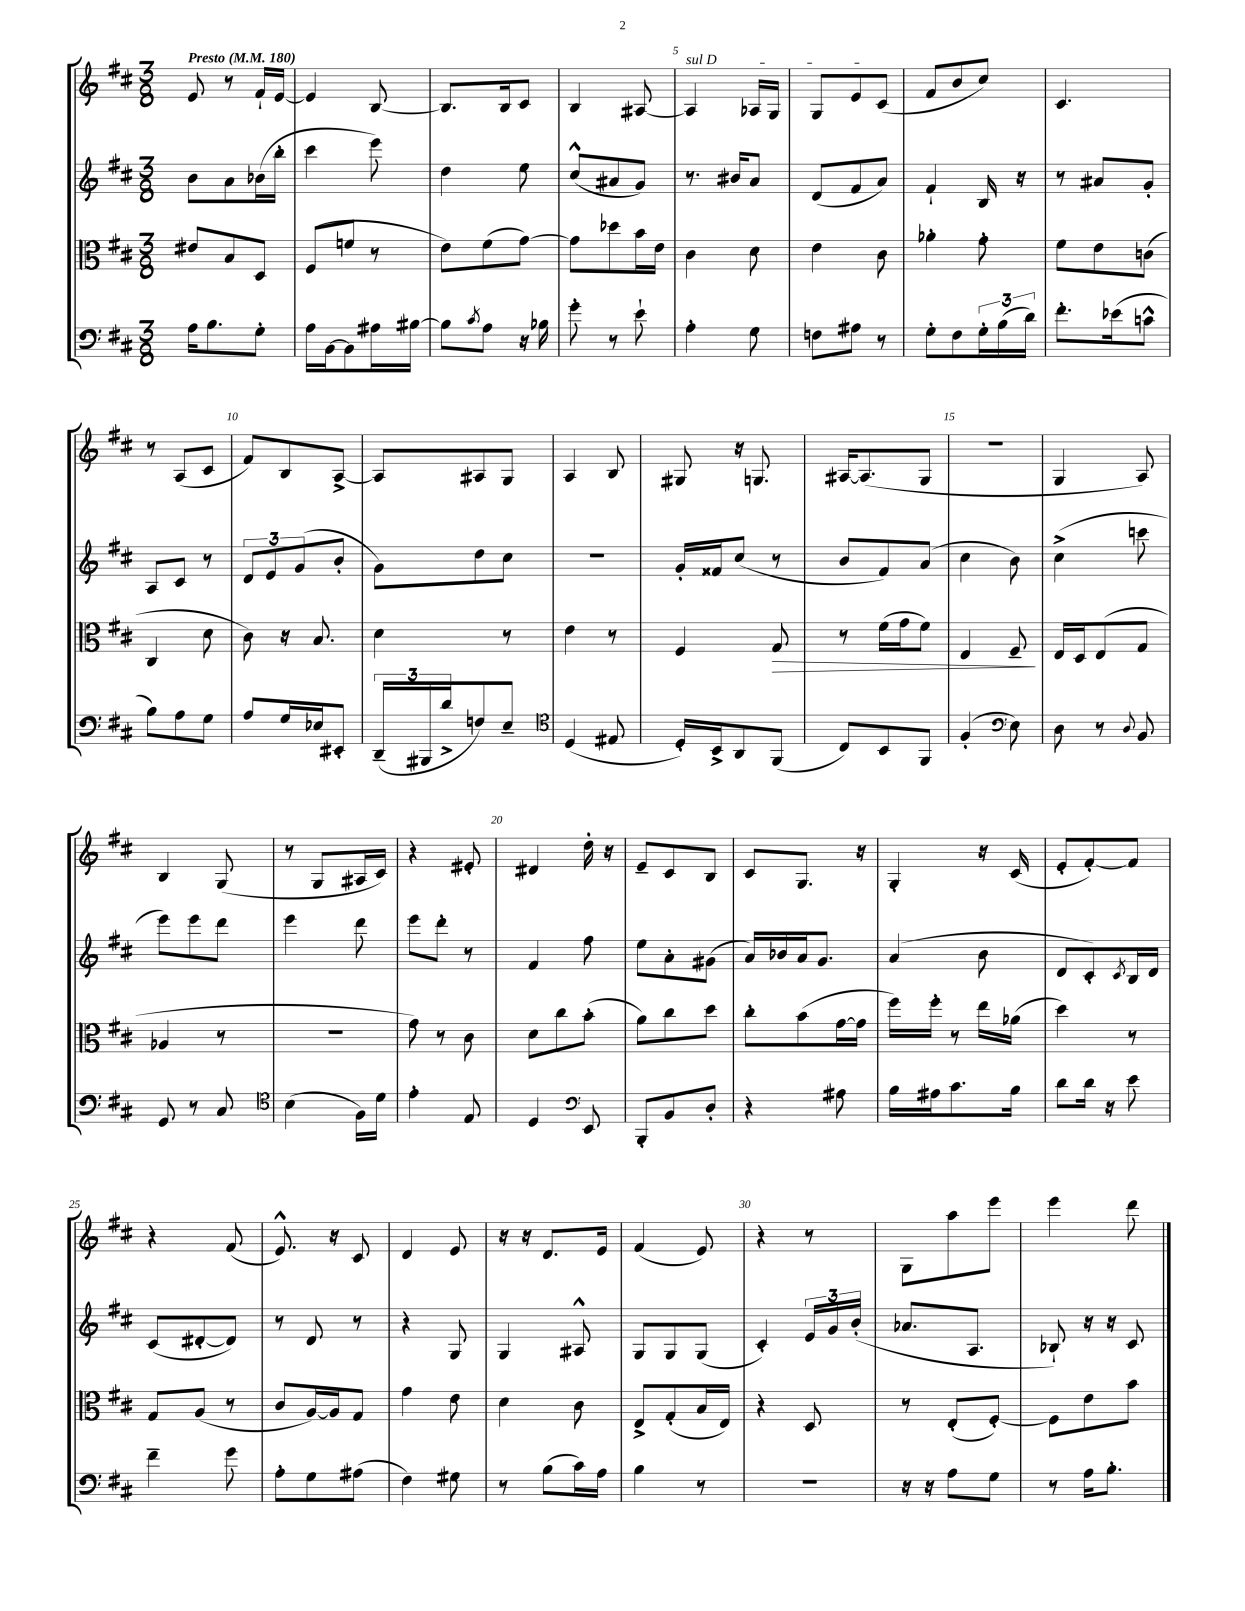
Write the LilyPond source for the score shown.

<<
\new StaffGroup <<
\new Staff = "s0" {
    \clef treble \key d \major \numericTimeSignature \time 3/8 \tempo "Presto" 4 = 180
    e'8 r8 fis'16-! e'16~ |
    e'4 b8~ |
    b8. b16 cis'8 |
    b4 ais8~ |
    \once \override TextSpanner.bound-details.left.text = \markup { \italic "sul D" } ais4\startTextSpan aes16 g16 |
    g8 e'8 cis'8\stopTextSpan( |
    fis'8 b'8 cis''8) |
    cis'4. |
    r8 a8( cis'8 |
    fis'8) b8 a8~-> |
    a8 ais8 g8 |
    a4 b8 |
    gis8 r16 g8. |
    ais16~ ais8.( g8 |
    R4. |
    g4 a8) |
    b4 g8( |
    r8 g8 ais16 cis'16) |
    r4 eis'8-. |
    dis'4 d''16-. r16 |
    e'8-- cis'8 b8 |
    cis'8 g8. r16 |
    g4-. r16 cis'16( |
    e'8-. fis'8~-.) fis'8 |
    r4 fis'8( |
    e'8.-^) r16 cis'8 |
    d'4 e'8 |
    r16 r16 d'8. e'16 |
    fis'4( e'8) |
    r4 r8 |
    g8 a''8 e'''8 |
    e'''4 d'''8 \bar "|." |
}
\new Staff = "s1" {
    \clef treble \key d \major \numericTimeSignature \time 3/8
    b'8 a'8 bes'16( b''16-. |
    cis'''4 e'''8) |
    d''4 e''8 |
    cis''8-^( ais'8 g'8) |
    r8. bis'16 a'8 |
    d'8( fis'8 a'8) |
    fis'4-! b16 r16 |
    r8 ais'8 g'8-. |
    a8 cis'8 r8 |
    \tuplet 3/2 { d'8 e'8 g'8( } b'8-. |
    g'8) d''8 cis''8 |
    R4. |
    g'16-. fisis'16 cis''8( r8 |
    b'8 fis'8) a'8( |
    cis''4 b'8) |
    cis''4->( c'''8 |
    e'''8) e'''8 d'''8 |
    e'''4 d'''8 |
    e'''8 d'''8-. r8 |
    fis'4 fis''8 |
    e''8 a'8-. gis'8( |
    a'16) bes'16 a'16 g'8. |
    a'4( b'8 |
    d'8 cis'8-.) \acciaccatura { cis'8 } b16 d'16 |
    cis'8( dis'8~-. dis'8) |
    r8 d'8 r8 |
    r4 g8 |
    g4 ais8-^ |
    g8 g8 g8( |
    cis'4-.) \tuplet 3/2 { e'16 g'16 b'16-.( } |
    aes'8. a8. |
    bes8-!) r16 r16 cis'8 \bar "|." |
}
\new Staff = "s2" {
    \clef alto \key d \major \numericTimeSignature \time 3/8
    eis'8 b8 d8 |
    fis8( f'8 r8 |
    e'8) fis'8( g'8~) |
    g'8 des''8 b'16 e'16 |
    cis'4 d'8 |
    e'4 cis'8 |
    aes'4-. g'8-. |
    fis'8 e'8 c'8( |
    cis4 d'8 |
    cis'8) r16 b8. |
    d'4 r8 |
    e'4 r8 |
    fis4 g8\> |
    r8 fis'16( g'16 fis'8) |
    e4 fis8--\! |
    e16 d16 e8( g8 |
    aes4 r8 |
    R4. |
    g'8) r8 cis'8 |
    d'8 cis''8 b'8-.( |
    a'8) cis''8 d''8 |
    cis''8-. b'8( g'16~ g'16 |
    fis''16) fis''16-. r8 e''16 aes'16( |
    d''4) r8 |
    g8 a8( r8 |
    cis'8 a16~) a16 g8 |
    g'4 e'8 |
    d'4 cis'8 |
    e8-> g8-.( b16 e16) |
    r4 d8 |
    r8 e8-.( fis8~-.) |
    fis8 e'8 b'8 \bar "|." |
}
\new Staff = "s3" {
    \clef bass \key d \major \numericTimeSignature \time 3/8
    a16 b8. g8-. |
    a16 b,16~ b,8 ais16 bis16~ |
    bis8 \acciaccatura { cis'8 } a8 r16 bes16 |
    g'8-. r8 e'8-! |
    a4-. g8 |
    f8 ais8 r8 |
    g8-. fis8 \tuplet 3/2 { g16-. b16( d'16) } |
    fis'8.-. ees'16( c'8-^ |
    b8) a8 g8 |
    a8 g16 ees16 eis,8-. |
    \tuplet 3/2 { d,16--( bis,,16 d'16-> } f8) e8-- |
    \clef tenor d4( eis8 |
    d16-.) b,16-> a,8 fis,8( |
    cis8) b,8 fis,8 |
    fis4-.( \clef bass e8) |
    d8 r8 \appoggiatura { d8 } b,8 |
    g,8 r8 cis8 |
    \clef tenor b4( fis16) d'16 |
    e'4-. e8 |
    d4 \clef bass e,8 |
    b,,8-. b,8 d8-. |
    r4 ais8 |
    b16 ais16 cis'8. b16 |
    d'8 d'16 r16 e'8 |
    fis'4-- g'8 |
    a8-. g8 ais8( |
    fis4) gis8 |
    r8 b8( cis'16) a16 |
    b4 r8 |
    R4. |
    r16 r16 a8 g8 |
    r8 a16 b8.-. \bar "|." |
}
>>
>>
\layout { \context { \Score \override BarNumber.break-visibility = ##(#f #t #t) barNumberVisibility = #(every-nth-bar-number-visible 5) } }
